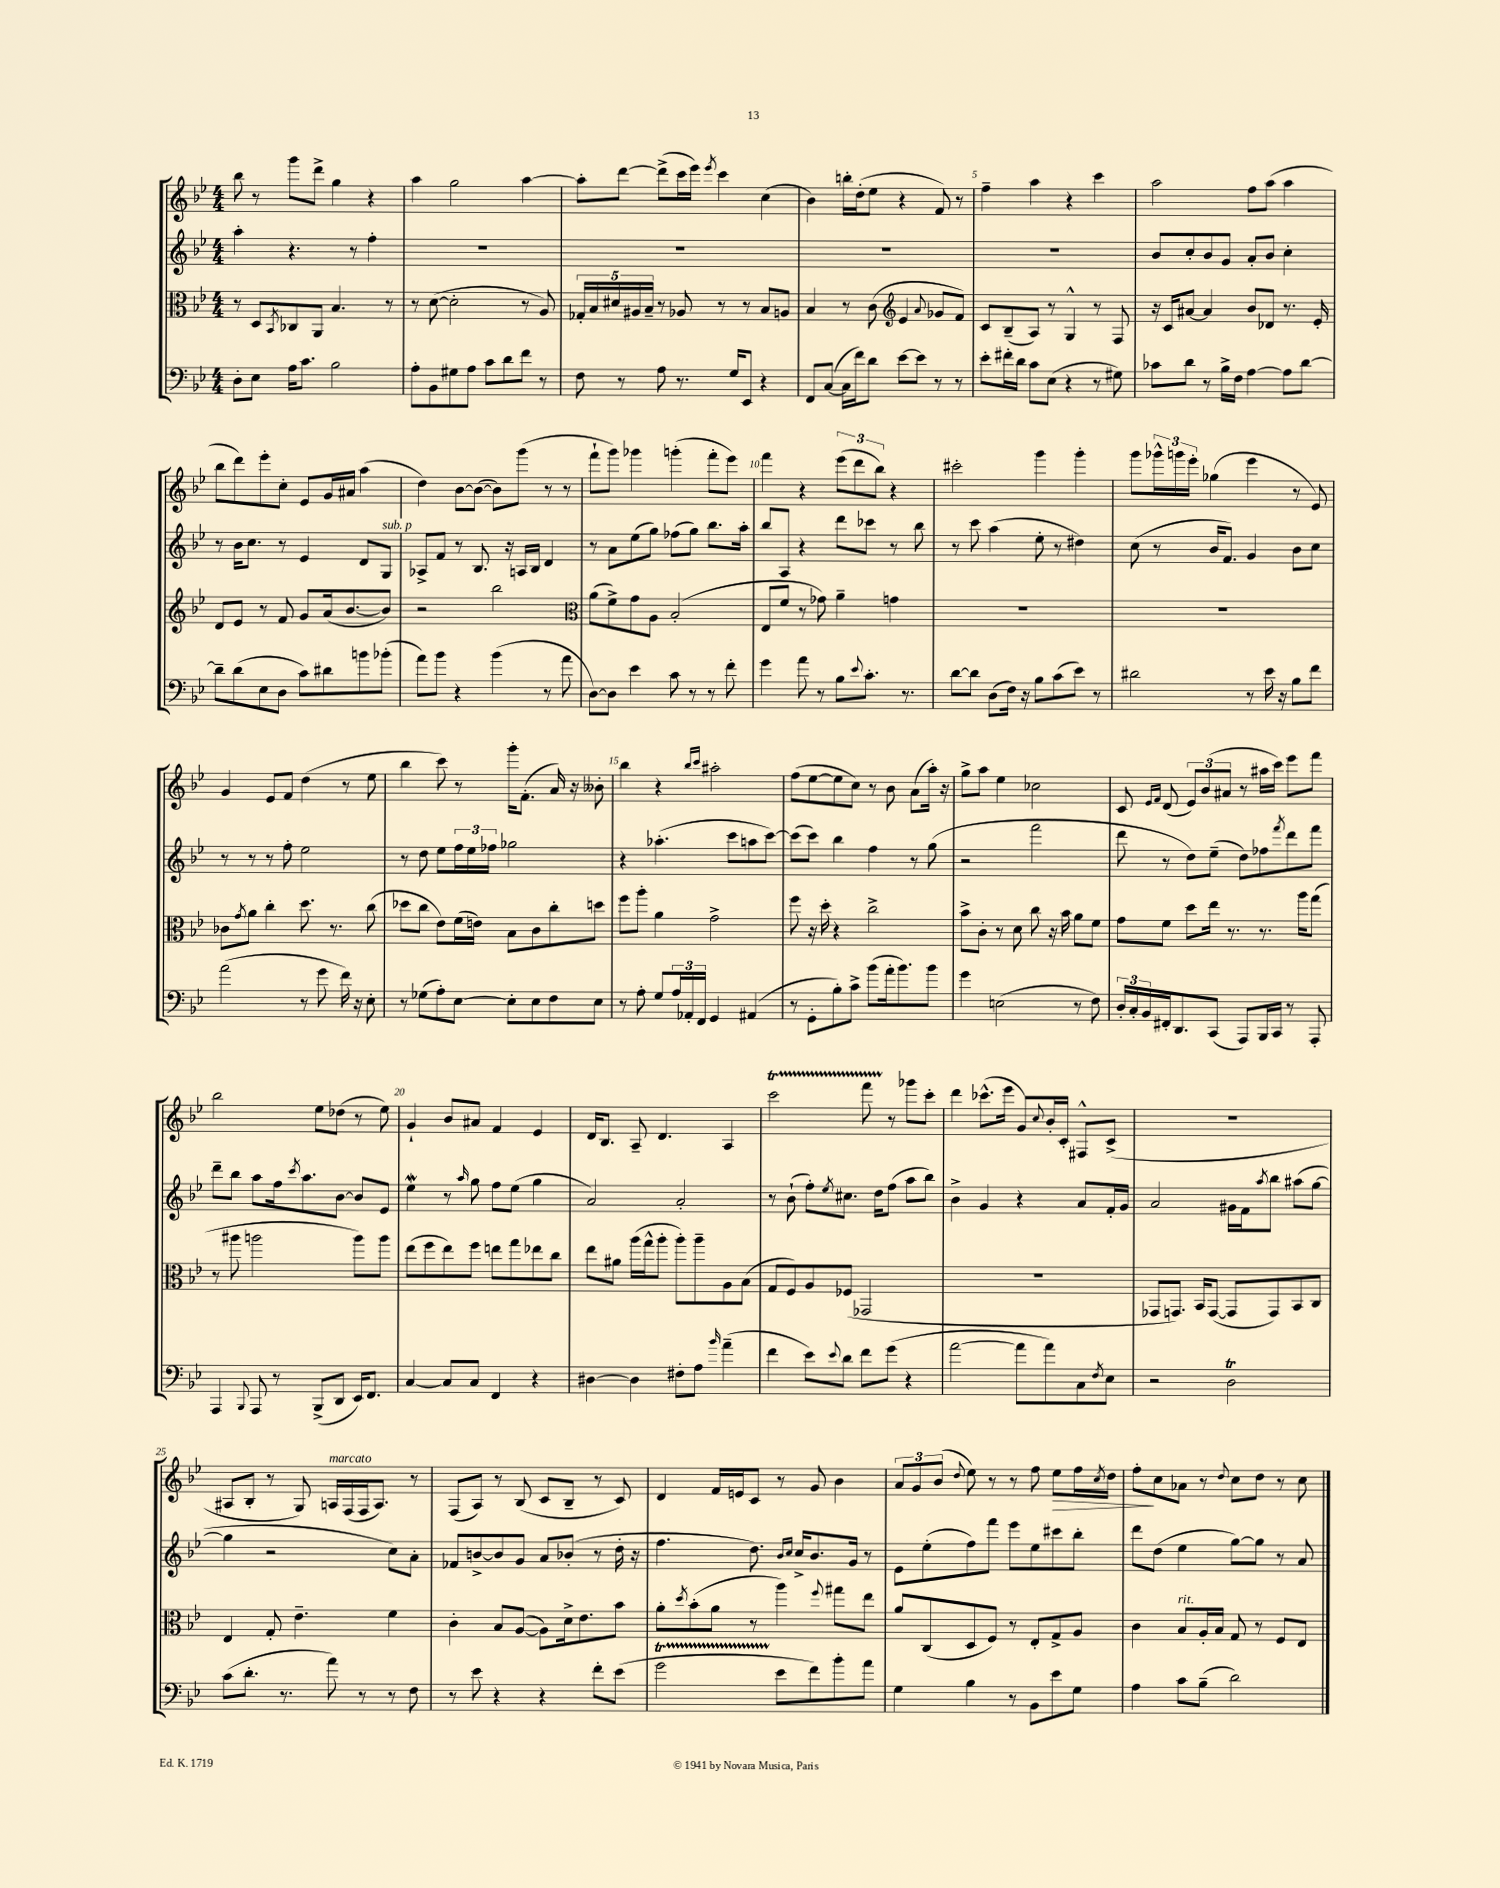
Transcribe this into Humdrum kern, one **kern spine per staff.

**kern	**kern	**kern	**kern
*staff4	*staff3	*staff2	*staff1
*clefF4	*clefC3	*clefG2	*clefG2
*k[b-e-]	*k[b-e-]	*k[b-e-]	*k[b-e-]
*M4/4	*M4/4	*M4/4	*M4/4
8D'\L	8r	4aa'\	8bb-\
8E-\J	8D/L	.	8r
.	8qBB-/	.	.
16A\LK	8C-/	4.r	8ggg\L
8.c\J	.	.	.
.	8AA/J	.	8ddd^\J
2B-\	4.B-/	.	4gg\
.	.	8r	.
.	.	4ff'\	4r
.	8r	.	.
=	=	=	=
8A'\L	8r	1r	4aa\
8BB-\	([8d\	.	.
8G#\	2d'\]	.	2gg\
8A\J	.	.	.
8c\L	.	.	.
8d\	.	.	.
8f\J	8r	.	[4aa\
8r	8A/)	.	.
=	=	=	=
8F\	20G-'/LL	1r	8aa'\]L
.	20B-/	.	.
.	20d#/	.	.
8r	.	.	[8ddd\J
.	20A#/	.	.
.	20B-~/JJ	.	.
8A\	8r	.	(8ddd^\]L
8.r	8A-/	.	16ccc\L
.	.	.	16eee-\JJ)
.	.	.	8qeee-/
.	8r	.	4ccc\
16G/LK	.	.	.
8EE-/J	8r	.	.
4r	8B-/L	.	(4cc\
.	8A/J	.	.
=	=	=	=
8FF/L	4B-/	1r	4b-\)
([8C/J	.	.	.
16C\]LL	8r	.	16bb'\LL
16f\J)	.	.	(16dd'\J
8d\J	(8c\	.	8ee-\J
*	*clefG2	*	*
[8e-\L	4e-/	.	4r
8e-\]J	.	.	.
.	8qqa/	.	.
8r	8g-/L	.	8f/)
8r	8f/J)	.	8r
=	=	=	=
8e-'\L	8c/L	1r	4ff~\
16f#'\L	(8B-~/	.	.
16d\JJ	.	.	.
8c\L	8A/J)	.	4aa\
(8E-\J	8r	.	.
4r	4G^^/	.	4r
8r	8r	.	4ccc\
8G#\)	8F/	.	.
=	=	=	=
8c-\L	16r	8b-/L	2aa\
.	16c/LK	.	.
8d\J	[8a#/J	8cc'/	.
8r	4a#/]	8b-/	.
16B-^\LL	.	8g/J	.
16F\JJ	.	.	.
[4A\	8b-/L	8a'/L	8ff\L
.	8d-/J	8b-/J	(8aa\J
8A\]L	8.r	4cc'\	4aa\
[8d\J	.	.	.
.	16e-'/	.	.
=	=	=	=
8d~\]L	8d/L	8r	8bb-\L
(8d\	8e-/J	16b-\LK	8ddd\)
.	.	8.cc\J	.
8E-\	8r	.	8eee-'\
8D\J	8f/	8r	8cc'\J
8c\L)	8g/L	4e-/	8e-/L
8d#\	(16a/k	.	16g/L
.	[8.b-/	.	16a#/JJ
8b\	.	8d/L	(4aa\
(8b-'\J	8b-/]J)	8G/J	.
=	=	=	=
8a\L)	2r	8A-^/L	4dd\)
8b-\J	.	8f/J	.
4r	.	8r	[8b-\L
.	.	8.B-/	(8b-\_J
(4b-\	2bb-\	.	8b-\]L)
.	.	16r	.
.	.	16A/LL	(8ggg\J
.	.	16B-/JJ	.
8r	.	4d/	8r
8a\	.	.	8r
=	=	=	=
*	*clefC3	*	*
[8D\L)	(8a\L	8r	8fff`\L
8D\]J	8f^\)	8a\L	8ggg\J)
4e-\	8g\	(8ee-\	4ggg-\
.	8A\J	8gg\J)	.
8c\	(2B-'/	(8ff-\L	(4ggg'\
8r	.	8gg\J)	.
8r	.	8.bb-\L	8fff'\L
8f'\	.	.	8eee-\J)
.	.	16aa'\Jk	.
=	=	=	=
4g\	8E-/L	8bb-/L	4fff\
.	8f/J	8A/J	.
8a\	8r	4r	4r
8r	8g-\)	.	.
8B-\L	4a~\	8ddd\L	(12eee-\L
.	.	.	12ddd\
8qqe-/	.	.	.
8.c'\J	.	8ccc-\J	.
.	.	.	12bb-\J)
.	4g\	8r	4r
8.r	.	.	.
.	.	8bb-\	.
=	=	=	=
[8d\L	1r	8r	2ccc#'\
8d\]J	.	8ccc\	.
(8D\L	.	(4aa\	.
16F\Jk)	.	.	.
16r	.	.	.
8B-\L	.	8ee-'\	4ggg\
(8c\	.	8r	.
8e-\J)	.	4dd#\)	4ggg'\
8r	.	.	.
=	=	=	=
2d#\	1r	(8cc\	8ggg\L
.	.	8r	24ggg-^^\L
.	.	.	24ggg\
.	.	.	24eee-'\JJ
.	.	16b-/LK	(4gg-\
.	.	8.f/J)	.
8r	.	4g/	4eee-\
16e-\	.	.	.
16r	.	.	.
8B-\L	.	8b-\L	8r
8f\J	.	8cc\J	8e-/)
=	=	=	=
(2a\	8c-\L	8r	4g/
.	8qg/	.	.
.	8a\J	8r	.
.	4cc'\	8r	8e-/L
.	.	8ff'\	8f/J
8r	8.dd\	2ee-\	(4dd\
8g\	.	.	.
.	8.r	.	.
16f\)	.	.	8r
16r	.	.	.
8E-'\	(8cc\	.	8ee-\
=	=	=	=
8r	8dd-\L	8r	4bb-\
(8G-\L	8cc\J	8dd\	.
8A'\)	8e-\L)	8ee-\L	8ccc\)
[8E-\J	(16f\L	24ff\L	8r
.	.	24ee-\	.
.	16e\JJ)	.	.
.	.	24ff-\JJ	.
8E-'\]L	8B-\L	2gg-\	16ggg'\LK
.	.	.	(8.f'\J
8E-\	8c\	.	.
8F\	8cc'\	.	16a/)
.	.	.	16r
8E-\J	8dd\J	.	8b--'\
=	=	=	=
8r	8ff\L	4r	4bb-\
8A'\	8aa'\J	.	.
8G/L	4a\	(4.aa-'\	4r
24A/L	.	.	.
24AA-'/	.	.	.
24FF/JJ	.	.	.
.	.	.	16qqbb-/LL
.	.	.	16qqccc/JJ
4GG/	2g^\	.	2aa#'\
.	.	8ccc\L	.
(4AA#/	.	8aa\	.
.	.	[8ccc\J)	.
=	=	=	=
8r	8ff\	(8ccc\]L	(8ff\L
8GG'\L	16r	8ccc\J)	[8ee-\
.	16dd'\	.	.
8B-'\)	4r	4bb-\	8ee-\]
8c^\J	.	.	8cc\J)
(8b-\L	2cc^\	4ff\	8r
16a'\k	.	.	8b-\
8.b-\)	.	.	.
.	.	8r	(8a\L
8b-\J	.	(8gg\	16aa'\Jk)
.	.	.	16r
=	=	=	=
4g\	8b-^\L	2r	8gg^\L
.	8c'\J	.	8aa\J
(2E\	8r	.	4ee-\
.	8d\	.	.
.	8cc\	2fff\	2cc-\
.	16r	.	.
.	16b-\	.	.
8r	8a\L	.	.
8F\)	8f\J	.	.
=	=	=	=
24D'/LL	8g\L	8ddd\	8c/
24C'/	.	.	.
24BB-/	.	.	.
.	.	.	16qqe-/LL
.	.	.	16qqf/JJ
16FF#'/J	8f\J	8r	(8d/
8.DD/	.	.	.
.	8dd\L	8dd\L)	12e-/L)
.	.	.	(12b-/
(8CC/J	16ee-\Jk	(8ee-~\J	.
.	.	.	12a#/J
.	8.r	.	.
8AAA/L)	.	8dd\L)	8r
16BBB-/L	8.r	8ff-\	16aa#\LL
16CC/JJ	.	.	16ccc\JJ)
.	.	8qfff/	.
8r	.	8ddd\	8eee-\L
.	16aa\LK	.	.
8AAA'/	(8gg\J	8fff\J	8fff\J
=	=	=	=
4AAA/	8r	8ddd~\L	2bb-\
.	8aa#\	8bb-\J	.
8qqBBB-/	.	.	.
8AAA/	2aa\	8aa\L	.
8r	.	16ff\k	.
.	.	8qccc/	.
.	.	8.aa\	.
(8BBB-^/L	.	.	8ee-\L
8DD/J	.	[8b-\J	(8dd-\J
16EE-/LK)	8aa\L)	8b-/]L	8r
8.FF/J	.	.	.
.	8aa\J	8e-/J	8ee-\)
=	=	=	=
[4C/	(8ee-\L	4ee-\	4g`/
.	8ff\	.	.
8C/]L	8ee-\)	8r	8b-/L
.	.	16qqaa/	.
8C/J	8ff\J	8gg\	8a#/J
4FF/	8ee\L	8ff\L	4f/
.	8gg\	(8ee-\J	.
4r	8ee-\	4gg\	4e-/
.	8cc\J	.	.
=	=	=	=
[4D#\	8ee-\L	2a/)	16d/LK
.	.	.	8.B-/J
.	8a#\J	.	.
4D#\]	(16aa\LL	.	8A~/
.	16gg^^\J	.	.
.	8aa'\J	.	4.d/
8F#'\L	8aa'\L)	2a'/	.
8A\J	8aa~\	.	.
16qqb-/	.	.	.
(4a~\	8A\	.	4A/
.	(8B-\J	.	.
=	=	=	=
4f\	8G/L	8r	2ccc\
.	8F/)	(8b-`\	.
8e-\L)	8A/	8ff'\L)	.
8qqe-/	.	8qee-/	.
8d\J	(8F-/J	8.cc#\J	.
8f\L	2GG-/	.	8fff\
.	.	16dd\LK	.
(8g\J	.	(8ff\J	8r
4r	.	8aa\L	8ggg-\L
.	.	8bb-\J)	8ccc'\J
=	=	=	=
[2a\	1r	4b-^\	4ddd\
.	.	4g/	(8.ccc-^^\L
.	.	.	16eee-\Jk
8a\]L	.	4r	8g/L)
.	.	.	8qqcc/
8a\)	.	.	16b-'/L
.	.	.	16c'/JJ
8C\	.	8a/L	8F#^^/L
8qF/	.	.	.
8E-\J	.	16f'/L	(8c^/J
.	.	16g/JJ	.
=	=	=	=
2r	8GG-/L	2a/	1r
.	8.GG/J)	.	.
.	16BB-/LK	.	.
.	([8GG/J	.	.
2D\	8GG/]L	16g#\LL	.
.	.	16f\J	.
.	.	8qaa/	.
.	8GG/)	8bb-\J	.
.	8BB-/	(8aa#\L	.
.	8C/J	[8gg\J	.
=	=	=	=
(8c\L	4E-/	4gg\]	8A#/L
8.d'\J	.	.	8B-'/J
.	8G'/	2r	8r
8.r	.	.	.
.	4.e-~\	.	8G/)
8a\)	.	.	16A/LL
.	.	.	(16F/
8r	.	.	16F/J
.	.	.	8.A/J)
8r	4f\	8cc\L)	.
8F\	.	8a'\J	8r
=	=	=	=
8r	4c'\	8f-/L	(8F/L
8e-\	.	[8b^/	8A/J)
4r	8B-/L	8b/]	8r
.	([8A/J	8g/J	(8B-/
4r	8A\]L)	8a/L	8c/L
.	16d^\k	(8b-'/J	8B-~/J
.	8.e-\	.	.
8f'\L	.	8r	8r
(8e-\J	8b-\J	16dd'\	8c/)
.	.	16r	.
=	=	=	=
2g\	8a'\L	4.ff\	4d/
.	8qdd/	.	.
.	(8b-'\	.	.
.	8a\J	.	16f/LL
.	.	.	16e/J
.	8r	8.dd\)	8c/J
8e-\L	4aa\)	.	8r
.	.	16qqb-/LL	.
.	.	16qqcc/JJ	.
.	.	16cc^/LK	.
8f\)	.	8.b-/	8g/
.	8qqff/	.	.
8b-'\	8gg#\L	.	4b-\
.	.	16g/Jk	.
8a\J	8ee-\J	8r	.
=	=	=	=
4G\	8a/L	8e-\L	12a/L
.	.	.	12g/
.	(8C/	(8ee-'\	.
.	.	.	(12b-/J
.	.	.	8qqdd/
4B-\	8D/	8ff\)	8ee-\)
.	8F/J)	8fff\J	8r
8r	8r	8eee-\L	8r
8BB-\L	8E-'/L	8ee-\	8ff\
8e-\	8G^/	8ccc#\	8ee-\L
8G\J	8A/J	8bb-'\J	16ff\L
.	.	.	8qcc/
.	.	.	16dd\JJ
=	=	=	=
4A\	4c\	8ddd\L	8ff'\L
.	.	(8dd\J	8cc\
8c\L	8B-/L	4ee-\	8a-\J
(8B-~\J	16A'/L	.	8r
.	16B-/JJ	.	.
.	.	.	8qqdd/
2d\)	8G/	[8gg\L)	8cc\L
.	8r	8gg\]J	8dd\J
.	8F/L	8r	8r
.	8E-/J	8a/	8cc\
==	==	==	==
*-	*-	*-	*-
